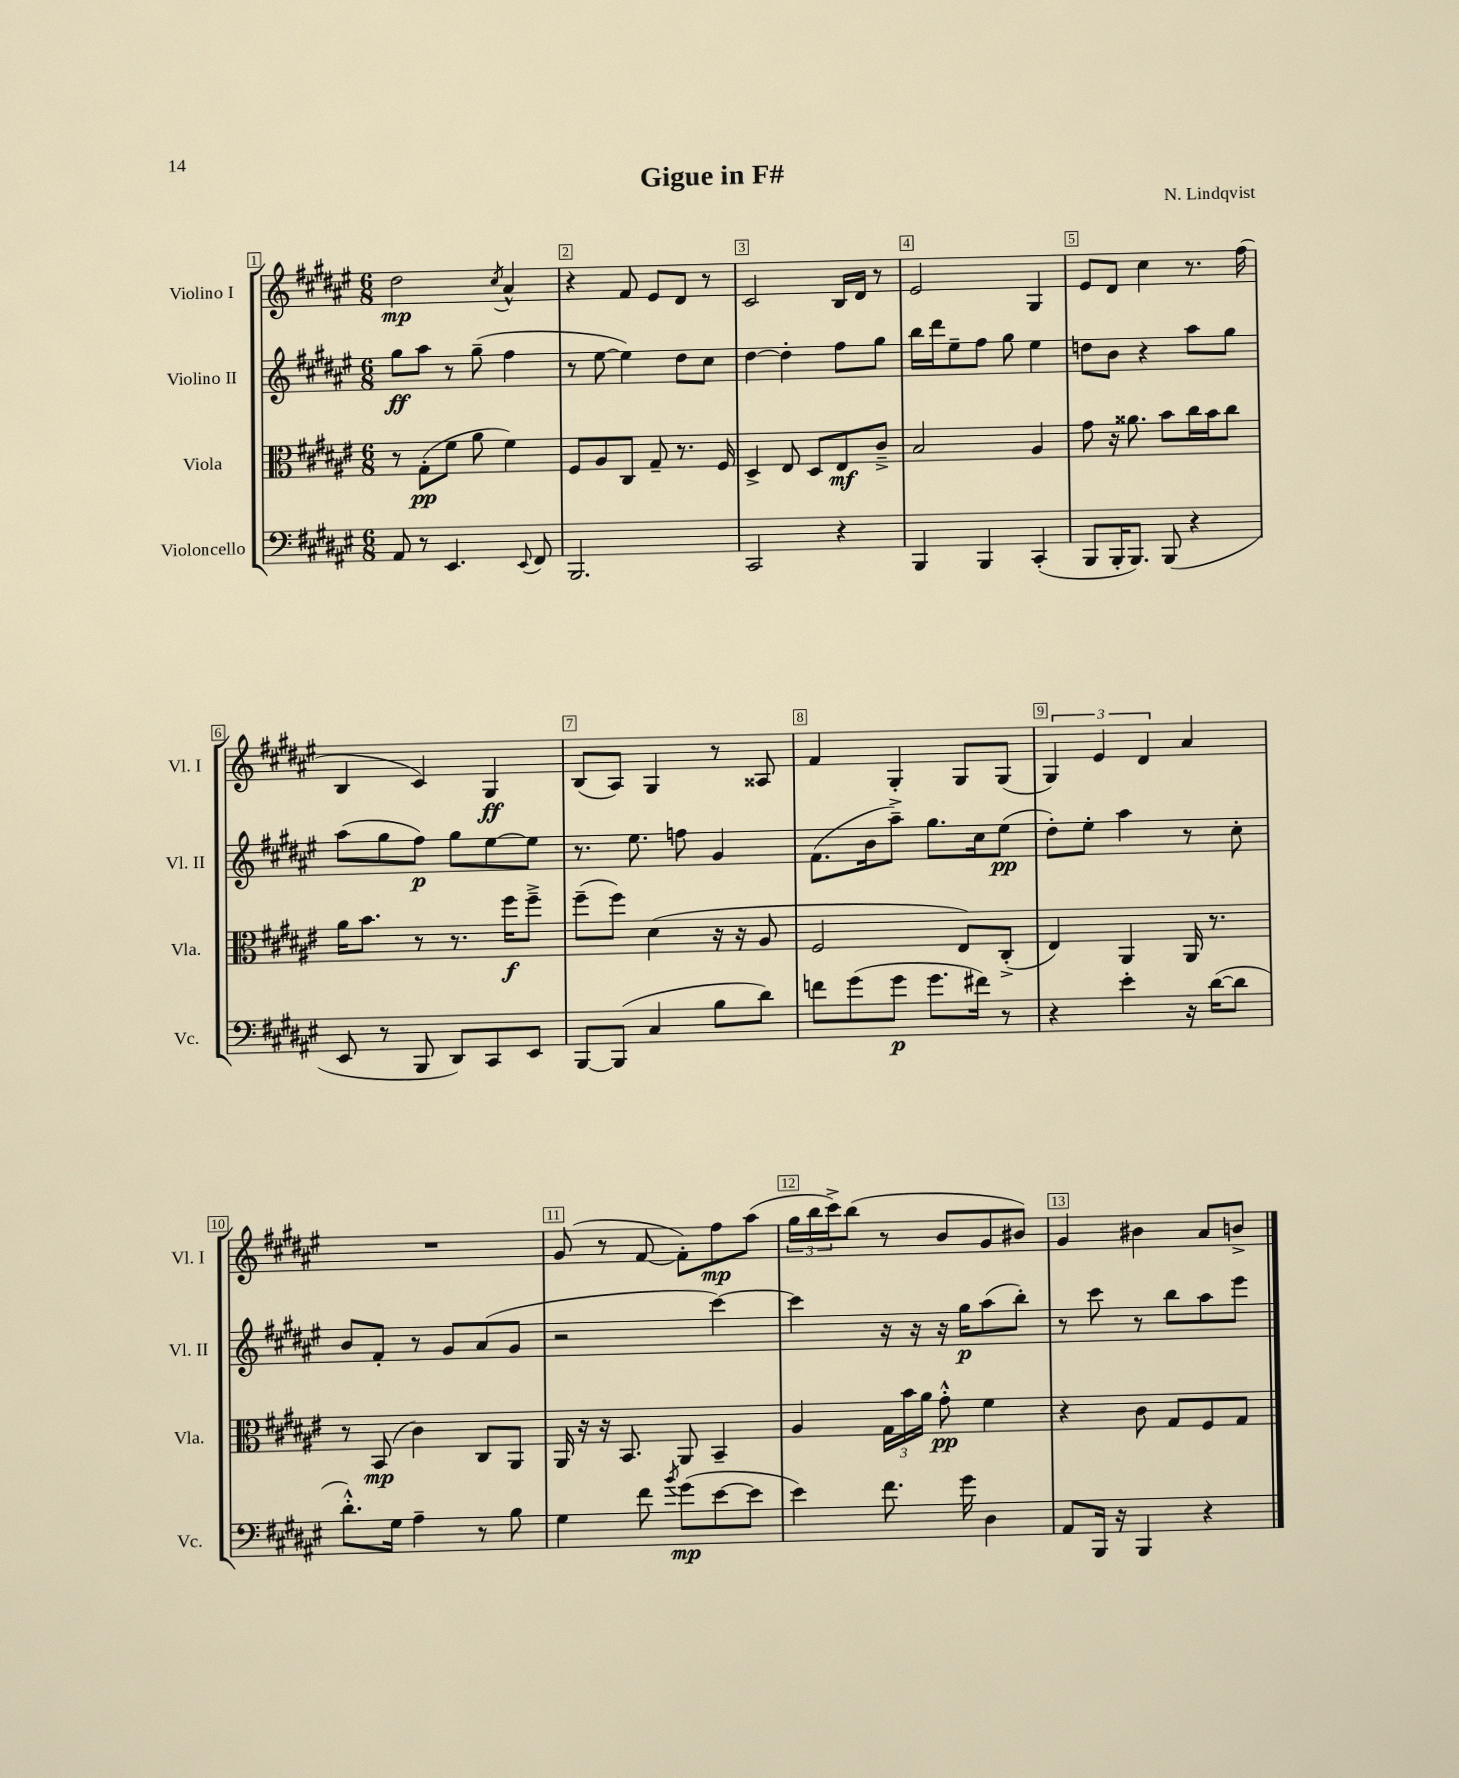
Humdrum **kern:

**kern	**dynam	**kern	**dynam	**kern	**dynam	**kern	**dynam
*part4	*part4	*part3	*part3	*part2	*part2	*part1	*part1
*staff4	*staff4	*staff3	*staff3	*staff2	*staff2	*staff1	*staff1
*I"Violoncello	*	*I"Viola	*	*I"Violino II	*	*I"Violino I	*
*I'Vc.	*	*I'Vla.	*	*I'Vl. II	*	*I'Vl. I	*
*clefF4	*	*clefC3	*	*clefG2	*	*clefG2	*
*k[f#c#g#d#a#e#]	*	*k[f#c#g#d#a#e#]	*	*k[f#c#g#d#a#e#]	*	*k[f#c#g#d#a#e#]	*
*M6/8	*	*M6/8	*	*M6/8	*	*M6/8	*
=1	=1	=1	=1	=1	=1	=1	=1
8AA#/	.	8r	.	8gg#\L	ff	2dd#\	mp
8r	.	(8G#'\L	pp	8aa#\J	.	.	.
4.EE#/	.	8f#\J	.	8r	.	.	.
.	.	8a#\	.	(8gg#~\	.	.	.
.	.	.	.	.	.	8qcc#/	.
.	.	4f#\)	.	4ff#\	.	4a#^^/	.
8qqEE#/	.	.	.	.	.	.	.
8FF#/	.	.	.	.	.	.	.
=2	=2	=2	=2	=2	=2	=2	=2
2.BBB/	.	8F#/L	.	8r	.	4r	.
.	.	8A#/	.	[8ee#\	.	.	.
.	.	8C#/J	.	4ee#\])	.	8f#/	.
.	.	8G#~/	.	.	.	8e#/L	.
.	.	8.r	.	8dd#\L	.	8d#/J	.
.	.	.	.	8cc#\J	.	8r	.
.	.	16F#/	.	.	.	.	.
=3	=3	=3	=3	=3	=3	=3	=3
2CC#/	.	4D#^/	.	[4dd#\	.	2c#/	.
.	.	8E#/	.	4dd#'\]	.	.	.
.	.	8D#/L	.	.	.	.	.
4r	.	8E#/	mf	8ff#\L	.	16B/LL	.
.	.	.	.	.	.	16d#/JJ	.
.	.	8c#~^/J	.	8gg#\J	.	8r	.
=4	=4	=4	=4	=4	=4	=4	=4
4BBB/	.	2B/	.	16bb\LL	.	2e#/	.
.	.	.	.	16ddd#\J	.	.	.
.	.	.	.	8ee#~\	.	.	.
4BBB/	.	.	.	8ff#\J	.	.	.
.	.	.	.	8gg#\	.	.	.
(4CC#'/	.	4A#/	.	4ee#\	.	4G#/	.
=5	=5	=5	=5	=5	=5	=5	=5
8BBB/L	.	8g#\	.	8ddn\L	.	8e#/L	.
16BBB'/K	.	16r	.	8b\J	.	8d#/J	.
8.BBB/J)	.	8.a##X\	.	.	.	.	.
.	.	.	.	4r	.	4cc#\	.
(8BBB/	.	8b\L	.	.	.	.	.
4r	.	16cc#\L	.	8aa#\L	.	8.r	.
.	.	16b\J	.	.	.	.	.
.	.	8cc#\J	.	8gg#\J	.	.	.
.	.	.	.	.	.	(16ff#\	.
!!LO:LB:g=z
=6	=6	=6	=6	=6	=6	=6	=6
8EE#/	.	16a#\KL	.	(8aa#\L	.	4B/	.
.	.	8.b\J	.	.	.	.	.
8r	.	.	.	8gg#\	.	.	.
8BBB/	.	8r	.	8ff#\J)	p	4c#/)	.
8DD#/L)	.	8.r	.	8gg#\L	.	.	.
8CC#/	.	.	.	[8ee#\	.	4G#/	ff
.	.	16ff#\KL	f	.	.	.	.
8EE#/J	.	8ff#~^\J	.	8ee#\J]	.	.	.
=7	=7	=7	=7	=7	=7	=7	=7
[8BBB/L	.	(8ff#~\L	.	8.r	.	(8B/L	.
(8BBB/J]	.	8ff#\J)	.	.	.	8A#/J)	.
.	.	.	.	8.ee#\	.	.	.
4C#/	.	(4d#\	.	.	.	4G#/	.
.	.	.	.	8ffn\	.	.	.
8B\L	.	16r	.	4g#/	.	8r	.
.	.	16r	.	.	.	.	.
8d#\J)	.	8A#/	.	.	.	8A##X/	.
=8	=8	=8	=8	=8	=8	=8	=8
8fn\L	.	2F#/	.	(8.f#\L	.	4f#/	.
(8g#\	.	.	.	.	.	.	.
.	.	.	.	16b\k	.	.	.
8g#\J	p	.	.	8aa#~^\J)	.	4G#'/	.
8.g#\L	.	.	.	8.gg#\L	.	.	.
.	.	8E#/L)	.	.	.	8G#/L	.
16f#X\Jk)	.	.	.	16cc#\k	.	.	.
8r	.	(8C#'^/J	.	(8ee#\J	pp	(8G#/J	.
=9	=9	=9	=9	=9	=9	=9	=9
4r	.	4E#/)	.	8dd#'\L)	.	6G#/)	.
.	.	.	.	8ee#'\J	.	.	.
.	.	.	.	.	.	6e#/	.
4e#'\	.	4AA#/	.	4aa#\	.	.	.
.	.	.	.	.	.	6d#/	.
16r	.	16AA#/	.	8r	.	4a#/	.
([16d#\KL	.	8.r	.	.	.	.	.
8d#\J]	.	.	.	8cc#'\	.	.	.
!!LO:LB:g=z
=10	=10	=10	=10	=10	=10	=10	=10
8.d#'^^\L)	.	8r	.	8b/L	.	2.r	.
.	.	(8BB/	mp	8f#'/J	.	.	.
16G#\Jk	.	.	.	.	.	.	.
4A#~\	.	4c#\)	.	8r	.	.	.
.	.	.	.	8g#/L	.	.	.
8r	.	8C#/L	.	(8a#/	.	.	.
8B\	.	8AA#/J	.	8g#/J	.	.	.
=11	=11	=11	=11	=11	=11	=11	=11
4G#\	.	16AA#/	.	2r	.	(8g#/	.
.	.	16r	.	.	.	.	.
.	.	16r	.	.	.	8r	.
.	.	8.BB/	.	.	.	.	.
8f#\	.	.	.	.	.	[8f#/	.
8qb/	.	.	.	.	.	.	.
(8g#\L	mp	8AA#/	.	.	.	8f#'\L])	.
[8e#\	.	4BB~/	.	[4ccc#\)	.	8ff#\	mp
8e#\J]	.	.	.	.	.	(8aa#\J	.
=12	=12	=12	=12	=12	=12	=12	=12
4e#\)	.	4A#/	.	4ccc#\]	.	24gg#\LL	.
.	.	.	.	.	.	24bb\	.
.	.	.	.	.	.	24ccc#^\J)	.
.	.	.	.	.	.	(8bb\J	.
8.f#\	.	24G#\LL	.	16r	.	8r	.
.	.	24b\	.	.	.	.	.
.	.	.	.	16r	.	.	.
.	.	24a#\JJ	.	.	.	.	.
.	.	8g#'^^\	pp	16r	.	8b/L	.
16g#\	.	.	.	16gg#\KL	p	.	.
4D#\	.	4f#\	.	(8aa#\	.	8g#/	.
.	.	.	.	8bb'\J)	.	8b#X/J)	.
=13	=13	=13	=13	=13	=13	=13	=13
8AA#/L	.	4r	.	8r	.	4g#/	.
16BBB/Jk	.	.	.	8ccc#\	.	.	.
16r	.	.	.	.	.	.	.
4BBB/	.	8c#\	.	8r	.	4b#X\	.
.	.	8G#/L	.	8bb\L	.	.	.
4r	.	8F#/	.	8aa#\	.	8a#/L	.
.	.	8G#/J	.	8eee#\J	.	8bn^/J	.
==	==	==	==	==	==	==	==
*-	*-	*-	*-	*-	*-	*-	*-
